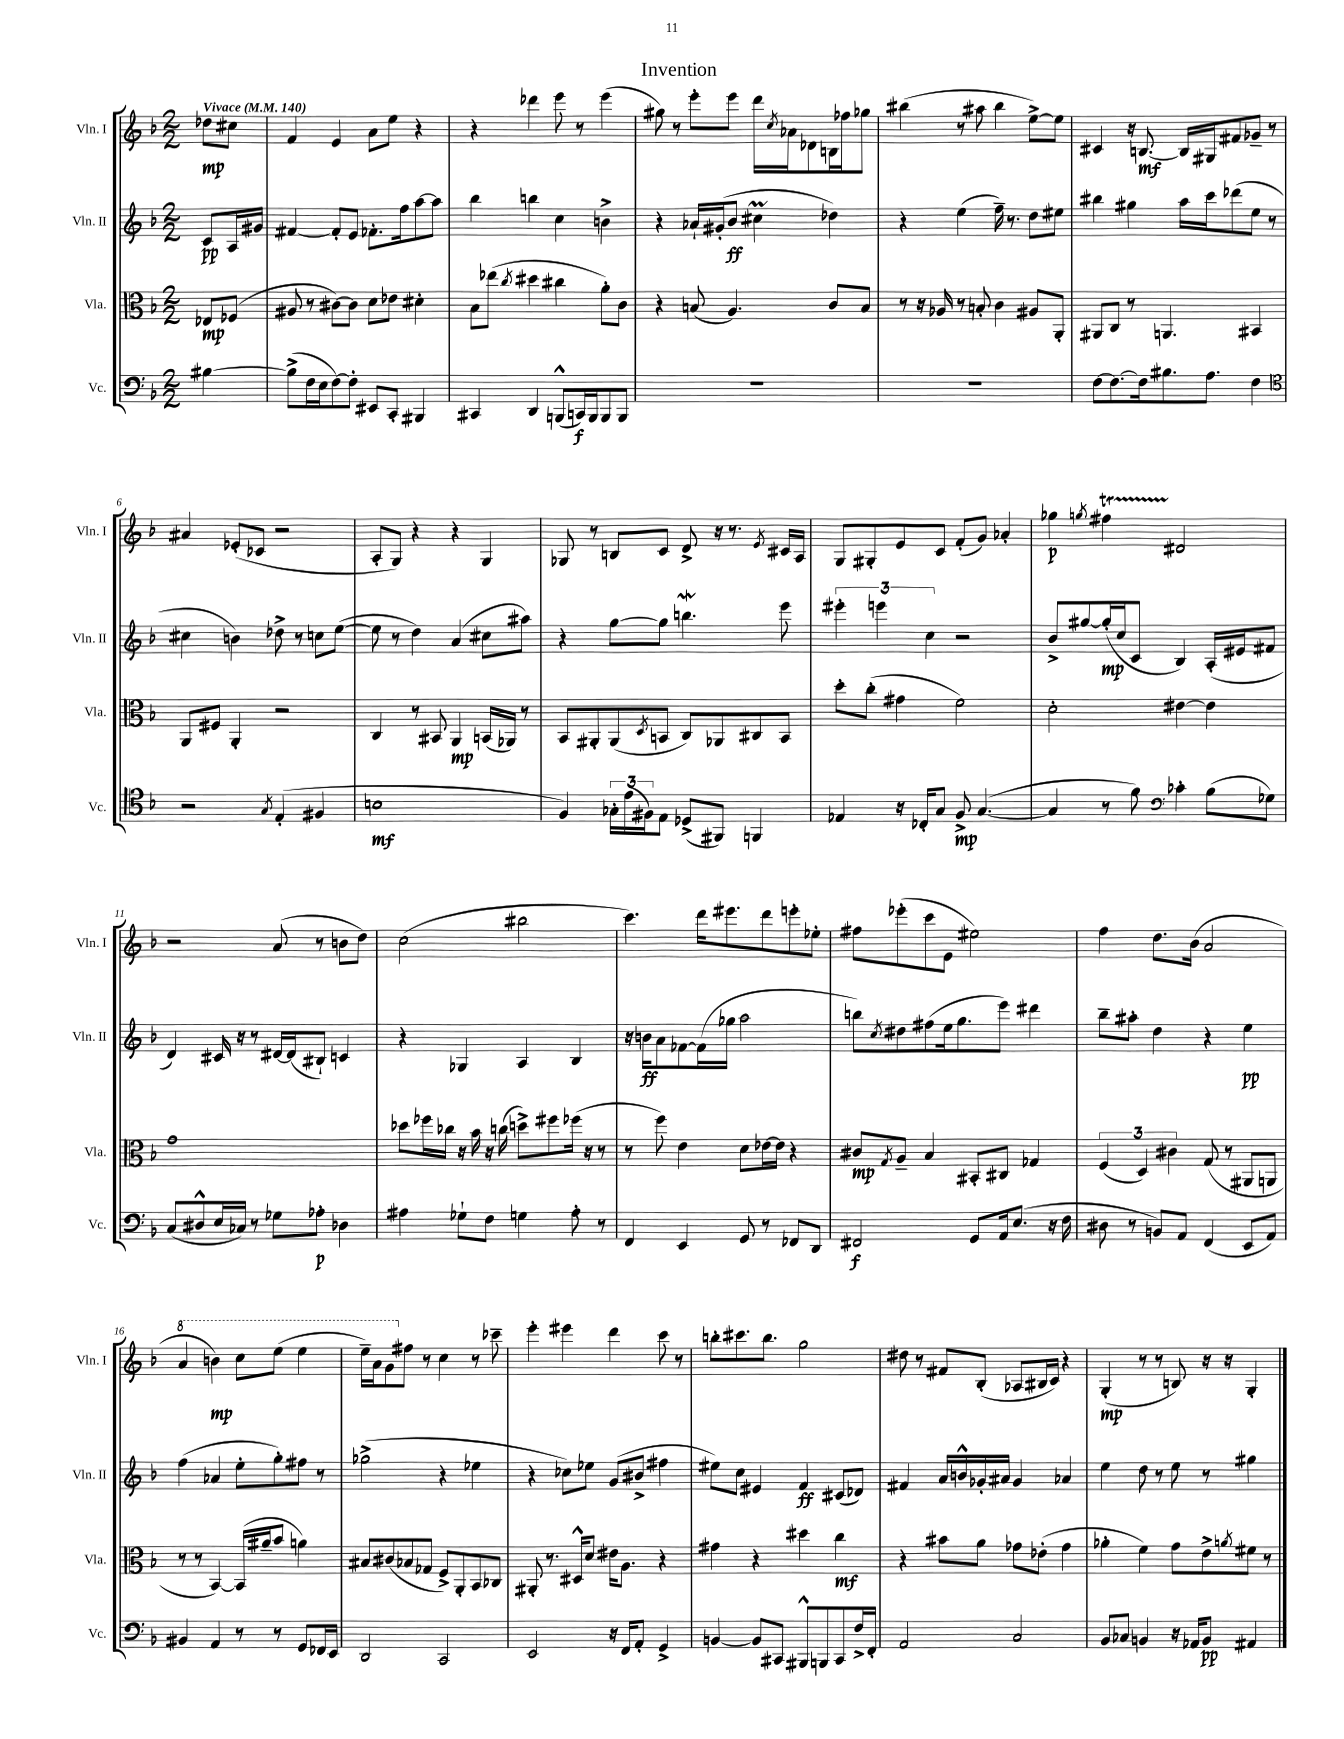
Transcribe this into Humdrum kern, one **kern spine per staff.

**kern	**kern	**kern	**kern
*staff4	*staff3	*staff2	*staff1
*clefF4	*clefC3	*clefG2	*clefG2
*k[b-]	*k[b-]	*k[b-]	*k[b-]
*M2/2	*M2/2	*M2/2	*M2/2
*MM140	*MM140	*MM140	*MM140
[4B#	8E-	8c	8dd-
.	(8F-	16A	8cc#
.	.	16g#	.
=	=	=	=
(8B#^]	8A#	[4f#	4f
16F	8r	.	.
16E	.	.	.
[8F)	[8c#)	8f#']	4e
8F']	8c#]	8e	.
8EE#	8d	8.f-'	8a
8CC'	8e-	.	8ee
.	.	16ff	.
4BBB#	4d#'	[8aa	4r
.	.	8aa]	.
=	=	=	=
4CC#	8B-	4bb-	4r
.	(8ee-	.	.
.	8qcc	.	.
4DD	4dd#	4bb	4ddd-
(8BBB^^	4cc#	4cc	8eee
16CC)	.	.	8r
16BBB	.	.	.
8BBB	8a')	4b^	(4eee
8BBB	8c	.	.
=	=	=	=
1r	4r	4r	8gg#)
.	.	.	8r
.	(8B	16a-`	8eee'
.	.	(16g#'	.
.	4.A)	8b-	8eee
.	.	4cc#	16ddd
.	.	.	8qcc
.	.	.	16a-
.	.	.	8d-
.	8c	4dd-)	16B
.	.	.	16ff-
.	8B	.	8gg-
=	=	=	=
1r	8r	4r	(4bb#
.	16r	.	.
.	16A-	.	.
.	8r	(4ee	8r
.	8B'	.	8aa#
.	4c	16ff~)	4bb#
.	.	8.r	.
.	8A#	8dd	[8ee^)
.	8AA'	8ee#	8ee]
=	=	=	=
[8F	8AA#	4bb#	4c#
8.F_	8C	.	.
.	8r	4gg#	16r
16F]	.	.	[8.B
8.B#	4.AA	.	.
.	.	16aa	16B]
8.A	.	16ccc	16G#
.	.	(8ddd-	8f#
4F	4BB#	8ee	8g-~
.	.	8r	8r
=	=	=	=
*clefC4	*	*	*
2r	8AA	4cc#	4a#
.	8F#	.	.
.	4AA'	4b)	(8e-'
.	.	.	8c-
8qG	.	.	.
(4E'	2r	8dd-^	2r
.	.	8r	.
4F#	.	8cc	.
.	.	([8ee	.
=	=	=	=
1B	4C	8ee]	8A'
.	.	8r	8G)
.	8r	4dd)	4r
.	8BB#	.	.
.	4AA	(4a	4r
.	(16BB	8cc#	4G
.	16AA-)	.	.
.	8r	8aa#)	.
=	=	=	=
4F)	8BB-	4r	8G-
.	8AA#'	.	8r
24G-'	(8AA#	[8gg	8B
(24e	.	.	.
24F#)	.	.	.
.	8qD	.	.
8E	8BB	8gg]	8c
(8D-^	8C)	4.bb	8d^
8FF#)	8AA-	.	16r
.	.	.	8.r
4FF	8C#	.	.
.	.	.	8qe
.	8BB	8eee	16c#
.	.	.	16A
=	=	=	=
4E-	8dd'	6eee#'	8G
.	(8cc'	.	8G#'
.	.	6eee	.
16r	4g#	.	8e
16C-'	.	.	.
.	.	6cc	.
8G	.	.	8c
8F^	2f)	2r	(8f'
([4.G	.	.	8g)
.	.	.	4a-'
=	=	=	=
4G]	2d'	8b-^	4gg-
.	.	[8gg#	.
.	.	.	8qgg
8r	.	(16gg#']	4ff#
.	.	16cc	.
8f)	.	8c	.
*clefF4	*	*	*
4c-'	[4e#	4B-)	2d#
(8B-	4e#]	(16A'	.
.	.	16e#	.
8G-)	.	8f#	.
=	=	=	=
(8C	1g	4d)	2r
8D#^^	.	.	.
16E	.	16c#	.
16C-)	.	16r	.
8r	.	8r	.
8G-	.	[16d#	(8a
.	.	(16d#]	.
8A-'	.	8B#`)	8r
4D-	.	4c	8b
.	.	.	8dd)
=	=	=	=
4A#	8dd-	4r	(2cc
.	16ff-	.	.
.	16cc-	.	.
8G-`	16r	4G-	.
.	16b-	.	.
8F	16r	.	.
.	(16cc	.	.
4G	8dd^)	4A	2bb#
.	8ff#	.	.
8A#'	(16ff-	4B-	.
.	16r	.	.
8r	8r	.	.
=	=	=	=
4FF	8r	16r	4.ccc)
.	.	16b	.
.	8ff)	8a	.
4EE	4e	[8f-	.
.	.	(16f-]	16ddd
.	.	16gg-	8.eee#
8GG	8d	2aa	.
8r	[16e-	.	8ddd
.	16e-]	.	.
8FF-	4r	.	8eee'
8DD	.	.	8ee-'
=	=	=	=
2FF#	8c#	8bb)	8ff#
.	8qG	8qcc	.
.	8A~	8dd#	(8eee-'
.	4B-	(8ff#	8ccc
.	.	16ee	8e
.	.	8.gg	.
8GG	8BB#'	.	2ee#)
16AA	8C#	8eee)	.
(8.E	.	.	.
.	4G-	4ddd#	.
16r	.	.	.
16F	.	.	.
=	=	=	=
8D#	(6F	8bb-~	4ff
8r	.	8aa#'	.
.	6D)	.	.
8BB)	.	4dd	8.dd
.	6c#	.	.
8AA	.	.	.
.	.	.	(16b-
(4FF	(8G	4r	2a
.	8r	.	.
8EE	8AA#	4ee	.
8AA)	8AA	.	.
=	=	=	=
4BB#	8r	(4ff	4aa
.	8r	.	.
4AA	[4BB-)	4a-	4bb)
8r	(16BB-]	8ee'	8ccc
.	16a#~	.	.
8r	8b-	8gg')	(8eee
8GG	4a)	8ff#	4eee
16FF-	.	8r	.
16EE	.	.	.
=	=	=	=
2DD	8B#	(2gg-^	16eee~)
.	.	.	16aa
.	(8c#	.	8gg
.	8B-	.	8ff#
.	8G-	.	8r
2CC	8F^)	4r	4cc
.	8AA'	.	.
.	8BB-	4ee-	8r
.	8C-	.	8ccc-~
=	=	=	=
2EE	8AA#'	4r	4eee'
.	8.r	.	.
.	.	8cc-)	4eee#
.	16D#^^	.	.
.	8d	8ee-	.
16r	16e#	(8g	4ddd
16FF	8.A	.	.
8AA'	.	8b#^	.
4GG^	4r	4ff#	8ccc
.	.	.	8r
=	=	=	=
[4BB	4g#	8ee#)	8bb'
.	.	8cc	8.ccc#
8BB]	4r	4e#	.
.	.	.	8.bb
8CC#	.	.	.
8BBB#^^	4dd#	4f	2gg
8BBB	.	.	.
8CC#	4cc	(8c#	.
16F^	.	8d-)	.
16FF'	.	.	.
=	=	=	=
2AA	4r	4f#	8dd#
.	.	.	8r
.	8b#	16a	8f#
.	.	16b^^	.
.	8a	16g-'	(8B-'
.	.	16a#	.
2C	8g-	4g-	8A-
.	(8e-'	.	16B#
.	.	.	16c)
.	4g-	4a-	4r
=	=	=	=
8BB-	4a-'	4ee	(4G'
8C-	.	.	.
4BB	4f)	8dd	8r
.	.	8r	8r
16r	8g	8ee	8B)
16AA-	.	.	.
8BB	8e^	8r	16r
.	.	.	16r
.	8qa	.	.
4AA#	8f#	4gg#	4G'
.	8r	.	.
==	==	==	==
*-	*-	*-	*-
